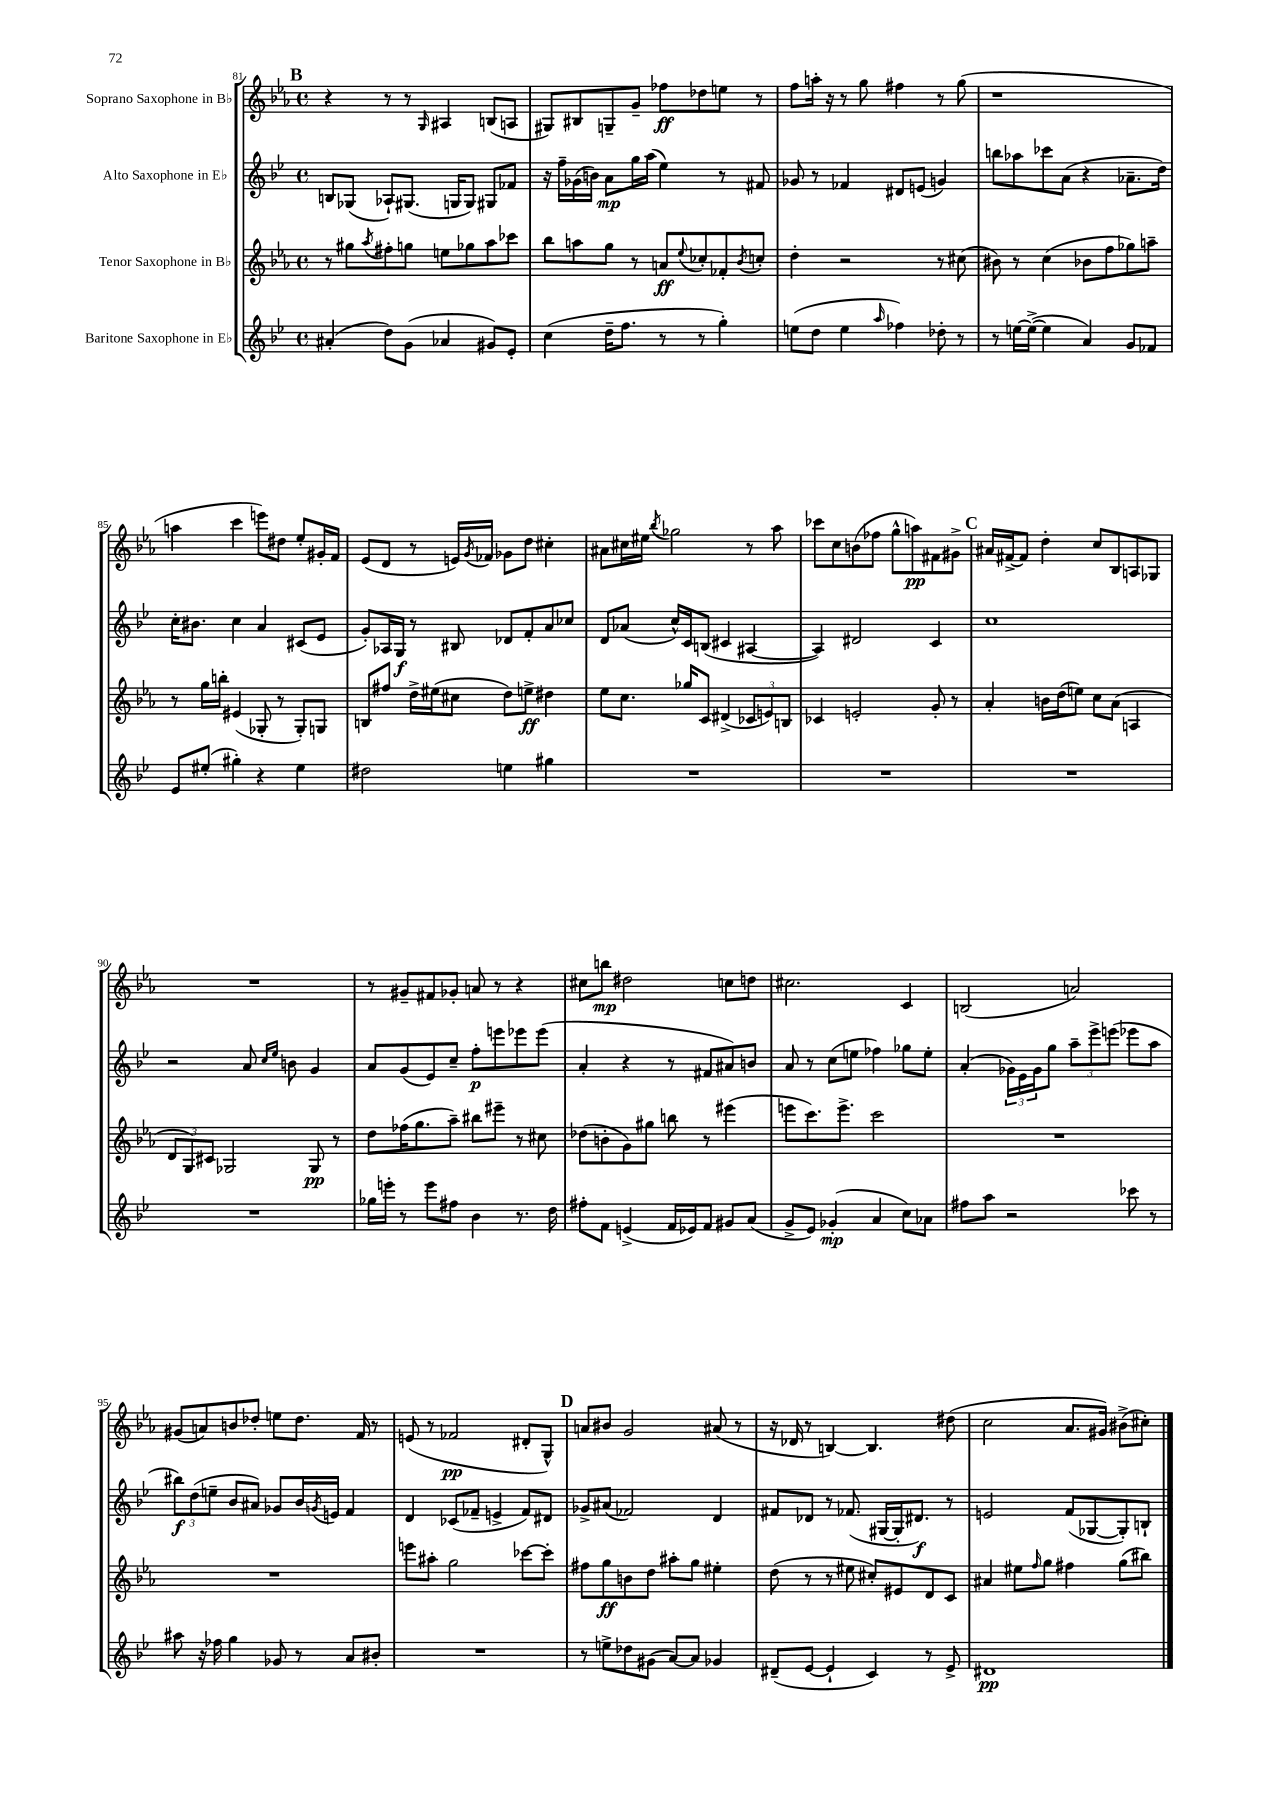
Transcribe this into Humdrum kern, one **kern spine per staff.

**kern	**dynam	**kern	**dynam	**kern	**dynam	**kern	**dynam
*part4	*part4	*part3	*part3	*part2	*part2	*part1	*part1
*staff4	*staff4	*staff3	*staff3	*staff2	*staff2	*staff1	*staff1
*I"Baritone Saxophone in E♭	*	*I"Tenor Saxophone in B♭	*	*I"Alto Saxophone in E♭	*	*I"Soprano Saxophone in B♭	*
*clefG2	*	*clefG2	*	*clefG2	*	*clefG2	*
*k[b-e-]	*	*k[b-e-a-]	*	*k[b-e-]	*	*k[b-e-a-]	*
*M4/4	*	*M4/4	*	*M4/4	*	*M4/4	*
*met(c)	*	*met(c)	*	*met(c)	*	*met(c)	*
!!LO:REH:place=s1:t=B
=81	=81	=81	=81	=81	=81	=81	=81
(4a#X'/	.	8r	.	8Bn/L	.	4r	.
.	.	8gg#X\L	.	(8G-X/J	.	.	.
.	.	8qaa-/	.	.	.	.	.
8dd\L)	.	8ff#X'\	.	8A-X`/L)	.	8r	.
(8g\J	.	8ggn\J	.	(8.G#X/J	.	8r	.
.	.	.	.	.	.	16qqG/	.
4a-X/	.	8een\L	.	.	.	4A#X/	.
.	.	.	.	16Gn/KL	.	.	.
.	.	8gg-X\	.	8G/J)	.	.	.
8g#X/L)	.	8aa-\	.	8G#X/L	.	(8Bn/L	.
8e-'/J	.	8ccc-X\J	.	8f-X/J	.	8An/J	.
=82	=82	=82	=82	=82	=82	=82	=82
(4cc\	.	8bb-\L	.	16r	.	8G#X/L)	.
.	.	.	.	16ff~\LL	.	.	.
.	.	8aan\	.	(16g-X\	.	8B#X/	.
.	.	.	.	16bn\JJ)	.	.	.
16dd~\KL	.	8gg\J	.	8a\L	mp	8Gn~/	.
8.ff\J	.	.	.	.	.	.	.
.	.	8r	.	16gg\L	.	8g~/J	.
.	.	.	.	(16aa\JJ	.	.	.
8r	.	8an/L	ff	4ee-\)	.	8ff-X\L	ff
.	.	8qqee-/	.	.	.	.	.
8r	.	8cc-X'/	.	.	.	8dd-X\	.
4gg'\)	.	8f-X'/	.	8r	.	8een\J	.
.	.	8qb-/	.	.	.	.	.
.	.	8ccn'/J	.	8f#X/	.	8r	.
=83	=83	=83	=83	=83	=83	=83	=83
(8een\L	.	4dd'\	.	8g-X/	.	8ff\L	.
8dd\J	.	.	.	8r	.	16aan'\Jk	.
.	.	.	.	.	.	16r	.
4ee\	.	2r	.	4f-X/	.	8r	.
.	.	.	.	.	.	8gg\	.
16qqaa/	.	.	.	.	.	.	.
4ff-X\)	.	.	.	8d#X/L	.	4ff#X\	.
.	.	.	.	(8en/J	.	.	.
8dd-X'\	.	8r	.	4gn/)	.	8r	.
8r	.	(8cc#X\	.	.	.	(8gg\	.
=84	=84	=84	=84	=84	=84	=84	=84
8r	.	8b#X\)	.	8bbn\L	.	1r	.
[16een\LL	.	8r	.	8aa-X\	.	.	.
(16ee^\JJ_	.	.	.	.	.	.	.
4ee\]	.	(4cc\	.	8ccc-X\	.	.	.
.	.	.	.	(8a\J	.	.	.
4a/)	.	8b-X\L	.	4r	.	.	.
.	.	8ff\	.	.	.	.	.
8g/L	.	8gg-X\)	.	8.a-X~\L	.	.	.
8f-X/J	.	8aan~\J	.	.	.	.	.
.	.	.	.	16dd\Jk)	.	.	.
!!LO:LB:g=z
=85	=85	=85	=85	=85	=85	=85	=85
8e-/L	.	8r	.	16cc'\KL	.	4aan\	.
.	.	.	.	8.b#X\J	.	.	.
(8ee#X'/J	.	16gg\LL	.	.	.	.	.
.	.	16bbn'\JJ	.	.	.	.	.
4gg#X'\)	.	(4e#X/	.	4cc\	.	4ccc\	.
4r	.	8G-X'/	.	4a/	.	8eeen\L)	.
.	.	8r	.	.	.	8dd#X\J	.
4ee#\	.	8G-'/L)	.	(8c#X/L	.	8ee-'/L	.
.	.	8Gn/J	.	8e-/J	.	16g#X'/L	.
.	.	.	.	.	.	16f/JJ	.
=86	=86	=86	=86	=86	=86	=86	=86
2dd#X\	.	8Bn/L	.	8g'/L)	.	(8e-/L	.
.	.	8ff#X/J	.	16A-X/L	.	8d/J	.
.	.	.	.	16G/JJ	f	.	.
.	.	16dd^\LL	.	8r	.	8r	.
.	.	(16ee#X\J	.	.	.	.	.
.	.	8cc#X\J	.	8B#X/	.	16en/LL)	.
.	.	.	.	.	.	8qg/	.
.	.	.	.	.	.	16f-X/JJ	.
4een\	.	8dd\L)	.	8d-X/L	.	8g-X\L	.
.	.	8een^\J	ff	8f'/	.	8dd\J	.
4gg#X\	.	4dd#X\	.	8a/	.	4cc#X'\	.
.	.	.	.	8cc-X/J	.	.	.
=87	=87	=87	=87	=87	=87	=87	=87
1r	.	8ee-\L	.	8d/L	.	8a#X\L	.
.	.	8.cc\J	.	(8a-X/J	.	16cc#X\L	.
.	.	.	.	.	.	16ee#X\JJ	.
.	.	.	.	.	.	8qbb-/	.
.	.	.	.	16cc^^/LL)	.	2gg-X\	.
.	.	16gg-X/KL	.	16c/J	.	.	.
.	.	8c/J	.	(8Bn/J	.	.	.
.	.	(4d#X^/	.	4c#X/	.	.	.
.	.	12c-X/L	.	[4A#X/	.	8r	.
.	.	12en/)	.	.	.	.	.
.	.	.	.	.	.	8aa-\	.
.	.	12Bn/J	.	.	.	.	.
=88	=88	=88	=88	=88	=88	=88	=88
1r	.	4c-X/	.	4A#/])	.	8ccc-X\L	.
.	.	.	.	.	.	8cc\	.
.	.	2en'/	.	2d#X/	.	(8bn\	.
.	.	.	.	.	.	8ff-X\J	.
.	.	.	.	.	.	8gg^^\L	.
.	.	.	.	.	.	8aan\)	pp
.	.	8g'/	.	4c/	.	8f#X\	.
.	.	8r	.	.	.	8g#X^\J	.
!!LO:REH:place=s1:t=C
=89	=89	=89	=89	=89	=89	=89	=89
1r	.	4a-'/	.	1cc	.	16a#X/LL	.
.	.	.	.	.	.	[16f#X^/J	.
.	.	.	.	.	.	8f#/J]	.
.	.	16bn\LL	.	.	.	4dd'\	.
.	.	(16dd\J	.	.	.	.	.
.	.	8een\J)	.	.	.	.	.
.	.	8cc\L	.	.	.	8cc/L	.
.	.	(8a-\J	.	.	.	8B-/	.
.	.	4An/	.	.	.	8An/	.
.	.	.	.	.	.	8G-X/J	.
!!LO:LB:g=z
=90	=90	=90	=90	=90	=90	=90	=90
1r	.	12d/L	.	2r	.	1r	.
.	.	12G/)	.	.	.	.	.
.	.	12c#X/J	.	.	.	.	.
.	.	2G-X/	.	.	.	.	.
.	.	.	.	8a/	.	.	.
.	.	.	.	16qqcc/LL	.	.	.
.	.	.	.	16qqee-/JJ	.	.	.
.	.	.	.	8bn\	.	.	.
.	.	8G-/	pp	4g/	.	.	.
.	.	8r	.	.	.	.	.
=91	=91	=91	=91	=91	=91	=91	=91
16gg-X\LL	.	8dd\L	.	8a/L	.	8r	.
16eeen'\JJ	.	.	.	.	.	.	.
8r	.	(16ff-X\K	.	(8g/	.	8g#X~/L	.
.	.	8.gg\	.	.	.	.	.
8eee\L	.	.	.	8e-/)	.	8f#X/	.
8ff#X\J	.	8aa-~\J)	.	8cc~/J	.	8g-X'/J	.
4b-\	.	8bb#X\L	.	8ff'\L	p	8an/	.
.	.	8eee#X~\J	.	8eeen\	.	8r	.
8.r	.	8r	.	8eee-X\	.	4r	.
.	.	8cc#X\	.	(8eee-\J	.	.	.
16dd\	.	.	.	.	.	.	.
=92	=92	=92	=92	=92	=92	=92	=92
8ff#X'\L	.	(8dd-X\L	.	4a'/	.	8cc#X\L	.
8f\J	.	8bn'\	.	.	.	8bbn\J	mp
(4en^/	.	8g\)	.	4r	.	2dd#X\	.
.	.	8gg#X\J	.	.	.	.	.
16f/LL	.	8bbn\	.	8r	.	.	.
16e-X/J)	.	.	.	.	.	.	.
8f/J	.	8r	.	8f#X/L	.	.	.
8g#X/L	.	(4eee#X\	.	8a#X/)	.	8ccn\L	.
(8a/J	.	.	.	8bn/J	.	8ddn\J	.
=93	=93	=93	=93	=93	=93	=93	=93
8g^/L	.	8eeen\L	.	8a/	.	2.cc#X\	.
8e-/J)	.	8.ccc\)	.	8r	.	.	.
(4g-X'/	mp	.	.	(8cc\L	.	.	.
.	.	8.eee^\J	.	.	.	.	.
.	.	.	.	8een\J	.	.	.
4a/	.	2ccc\	.	4ff-X\)	.	.	.
8cc\L)	.	.	.	8gg-X\L	.	4c/	.
8a-X\J	.	.	.	8ee'\J	.	.	.
=94	=94	=94	=94	=94	=94	=94	=94
8ff#X\L	.	1r	.	(4a'/	.	(2Bn/	.
8aa\J	.	.	.	.	.	.	.
2r	.	.	.	24g-X\LL)	.	.	.
.	.	.	.	24e-\	.	.	.
.	.	.	.	24g-\J	.	.	.
.	.	.	.	8gg\J	.	.	.
.	.	.	.	12aa~\L	.	2an/)	.
.	.	.	.	12eee-^\	.	.	.
.	.	.	.	(12eeen\J	.	.	.
8ccc-X\	.	.	.	8eee-X\L	.	.	.
8r	.	.	.	8aa\J	.	.	.
!!LO:LB:g=z
=95	=95	=95	=95	=95	=95	=95	=95
8aa#X\	.	1r	.	12bb#X\L)	f	(8g#X/L	.
.	.	.	.	(12dd\	.	.	.
16r	.	.	.	.	.	8an/)	.
.	.	.	.	12een~\J	.	.	.
16ff-X\	.	.	.	.	.	.	.
4gg\	.	.	.	8b-/L	.	8bn/	.
.	.	.	.	8a#X/J)	.	8dd-X'/J	.
8g-X/	.	.	.	8g-X/L	.	8een\L	.
8r	.	.	.	16b-/L	.	8.dd-\J	.
.	.	.	.	8qgn/	.	.	.
.	.	.	.	16en/JJ	.	.	.
8a/L	.	.	.	4f/	.	.	.
.	.	.	.	.	.	16f/	.
8b#X'/J	.	.	.	.	.	8r	.
=96	=96	=96	=96	=96	=96	=96	=96
1r	.	8eeen\L	.	4d/	.	(8en/	.
.	.	8aa#X'\J	.	.	.	8r	.
.	.	2gg\	.	(8c-X/L	.	2f-X/	pp
.	.	.	.	8f-X~/J	.	.	.
.	.	.	.	4en^/	.	.	.
.	.	[8ccc-X\L	.	8f-/L)	.	8d#X'/L	.
.	.	8ccc-'\J]	.	8d#X/J	.	8G^^/J)	.
!!LO:REH:place=s1:t=D
=97	=97	=97	=97	=97	=97	=97	=97
8r	.	8ff#X\L	.	8g-X^/L	.	8an/L	.
8een^\L	.	8gg\	ff	(8a#X/J	.	8b#X/J	.
8dd-X\	.	8bn\	.	2f-X/)	.	2g/	.
(8g#X\J	.	8dd\J	.	.	.	.	.
[8a/L)	.	8aa#X'\L	.	.	.	.	.
8a/J]	.	8gg\J	.	.	.	.	.
4g-X/	.	4ee#X'\	.	4d/	.	(8a#X/	.
.	.	.	.	.	.	8r	.
=98	=98	=98	=98	=98	=98	=98	=98
(8d#X~/L	.	(8dd\	.	8f#X/L	.	16r	.
.	.	.	.	.	.	16d-X/	.
[8e-/J	.	8r	.	8d-X/J	.	8r	.
4e-`/]	.	8r	.	8r	.	[4Bn/)	.
.	.	8ee#X\	.	(8.f-X/	.	.	.
4c/)	.	8cc#X'/L)	.	.	.	4.B/]	.
.	.	.	.	[16G#X/LL	.	.	.
.	.	8e#X/	.	16G#'/J]	.	.	.
.	.	.	.	8.d#X/J)	f	.	.
8r	.	8d/	.	.	.	.	.
8e-^/	.	8c/J	.	8r	.	(8dd#X\	.
=99	=99	=99	=99	=99	=99	=99	=99
1d#X	pp	4a#X/	.	2en/	.	2cc\	.
.	.	8ee#X\L	.	.	.	.	.
.	.	16qqff/	.	.	.	.	.
.	.	8gg\J	.	.	.	.	.
.	.	4ff#X\	.	(8f/L	.	8.a-/L	.
.	.	.	.	[8G-X/	.	.	.
.	.	.	.	.	.	16g#X/Jk)	.
.	.	(8gg\L	.	8G-'/])	.	(8b#X^\L	.
.	.	8bb#X\J)	.	8Bn`/J	.	8cc#X'\J)	.
==	==	==	==	==	==	==	==
*-	*-	*-	*-	*-	*-	*-	*-
